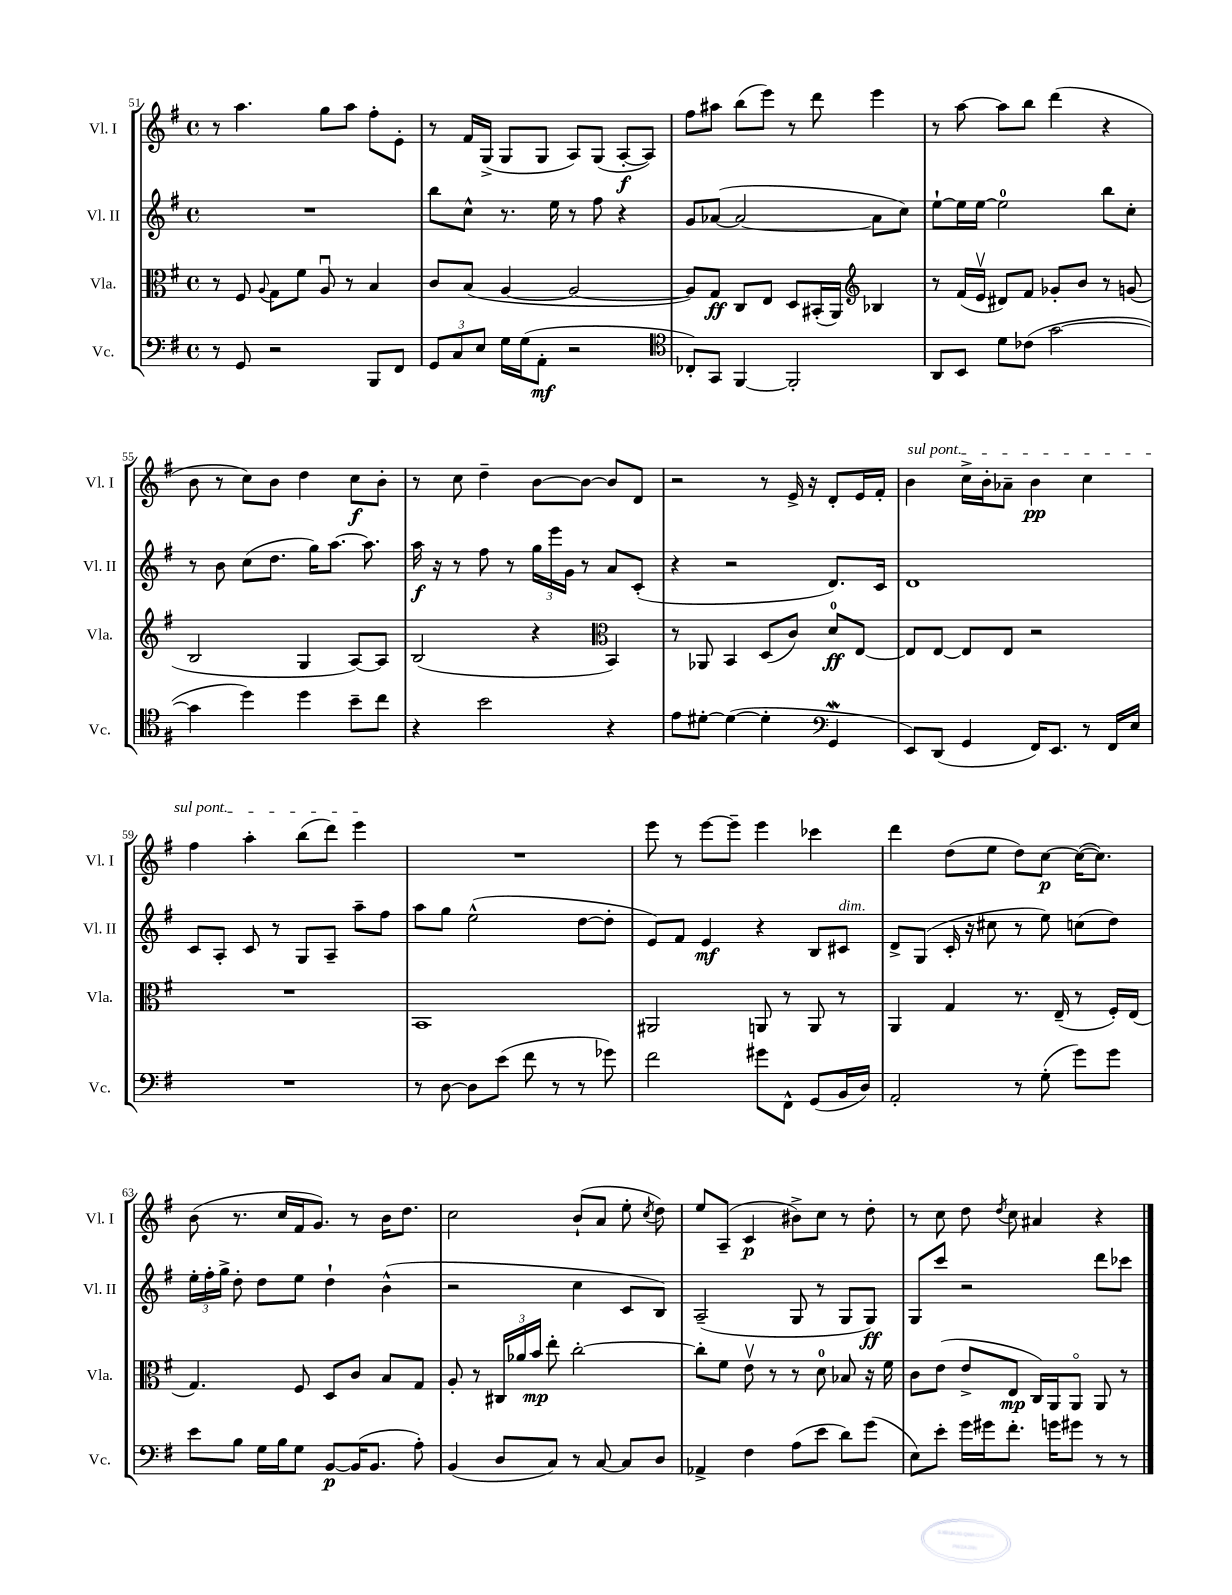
<<
\new StaffGroup <<
\new Staff = "s0" \with { instrumentName = "Vl. I" shortInstrumentName = "Vl. I" } {
    \clef treble \key g \major \defaultTimeSignature \time 4/4
    \autoBeamOff r8 a''4. g''8[ a''8] fis''8[-. e'8]-. |
    r8 fis'16[ g16]->( g8[ g8] a8[) g8]( a8[~-.\f a8]) |
    fis''8[ ais''8] b''8[( e'''8]) r8 d'''8 e'''4 |
    r8 a''8~ a''8[ b''8] d'''4( r4 |
    b'8 r8 c''8[) b'8] d''4 c''8[\f b'8]-. |
    r8 c''8 d''4-- b'8[~ b'8]~ b'8[ d'8] |
    r2 r8 e'16-> r16 d'8[-. e'16 fis'16]-. |
    \once \override TextSpanner.bound-details.left.text = \markup { \italic "sul pont." } b'4\startTextSpan c''16[-> b'16-. aes'8]-- b'4\pp c''4 |
    fis''4 a''4-. b''8[( d'''8]) e'''4\stopTextSpan |
    R1 |
    e'''8 r8 e'''8[~ e'''8]-- e'''4 ces'''4 |
    d'''4 d''8[( e''8] d''8[) c''8]~\p c''16[~( c''8.]) |
    b'8( r8. c''16[ fis'16 g'8.]) r8 b'16[ d''8.] |
    c''2 b'8[-!( a'8] e''8-. \acciaccatura { c''8 } d''8) |
    e''8[ a8]--( c'4\p bis'8[->) c''8] r8 d''8-. |
    r8 c''8 d''8 \acciaccatura { d''8 } c''8 ais'4 r4 \bar "|." |
}
\new Staff = "s1" \with { instrumentName = "Vl. II" shortInstrumentName = "Vl. II" } {
    \clef treble \key g \major \defaultTimeSignature \time 4/4
    \autoBeamOff R1 |
    b''8[ c''8]-^ r8. e''16 r8 fis''8 r4 |
    g'8[ aes'8]~( aes'2~ aes'8[ c''8]) |
    e''8[~-! e''16 e''16]~ e''2-0 b''8[ c''8]-. |
    r8 b'8 c''8[( d''8.] g''16[) a''8.]~ a''8. |
    a''16\f r16 r8 fis''8 r8 \tuplet 3/2 { g''16[ e'''16 g'16] } r8 a'8[ c'8]-.( |
    r4 r2 d'8.[) c'16] |
    d'1 |
    c'8[ a8]-. c'8 r8 g8[ a8]-- a''8[-- fis''8] |
    a''8[ g''8] e''2-^( d''8[~ d''8]-. |
    e'8[) fis'8] e'4\mf r4 b8[ cis'8]^\markup { \italic "dim." } |
    d'8[-> g8]( c'16-. r16 cis''8 r8 e''8) c''8[( d''8]) |
    \tuplet 3/2 { e''16[-. fis''16-. g''16]-> } d''8-. d''8[ e''8] d''4-! b'4-^( |
    r2 c''4 c'8[ b8]) |
    a2--( g8 r8 g8[ g8]\ff) |
    g8[ c'''8] r2 d'''8[ ces'''8] \bar "|." |
}
\new Staff = "s2" \with { instrumentName = "Vla." shortInstrumentName = "Vla." } {
    \clef alto \key g \major \defaultTimeSignature \time 4/4
    \autoBeamOff r8 fis8 \appoggiatura { a8 } g8[ fis'8] a8\downbow r8 b4 |
    c'8[ b8]( a4~ a2~ |
    a8[) g8]\ff c8[ e8] d8[ bis,16-.( a,16]) \clef treble bes4 |
    r8 fis'16[( e'16]\upbow dis'8[) fis'8] ges'8[-. b'8] r8 g'8( |
    b2 g4 a8[~) a8] |
    b2( r4 \clef alto b,4) |
    r8 aes,8 b,4 d8[( c'8]) d'8[-0\ff e8]~ |
    e8[ e8]~ e8[ e8] r2 |
    R1 |
    b,1 |
    ais,2 a,8 r8 a,8 r8 |
    a,4 g4 r8. e16--( r8 fis16[-.) e16]( |
    g4.) fis8 d8[ c'8] b8[ g8] |
    a8-. r8 \tuplet 3/2 { cis16[ aes'16 b'16]\mp } e''8-. c''2~-. |
    c''8[-. fis'8] e'8\upbow r8 r8 d'8-0 bes8 r16 fis'16 |
    c'8[ e'8]( e'8[-> e8]\mp c16[) a,16 a,8]\flageolet a,8 r8 \bar "|." |
}
\new Staff = "s3" \with { instrumentName = "Vc." shortInstrumentName = "Vc." } {
    \clef bass \key g \major \defaultTimeSignature \time 4/4
    \autoBeamOff r8 g,8 r2 b,,8[ fis,8] |
    \tuplet 3/2 { g,8[ c8 e8] } g16[ g16( a,8]-.\mf r2 |
    \clef tenor ces8[-.) g,8] fis,4~ fis,2-. |
    a,8[ b,8] d'8[ ces'8]( g'2~ |
    g'4 d''4) d''4 b'8[-- c''8] |
    r4 b'2 r4 |
    e'8[ dis'8]~-. dis'4~( dis'4-. \clef bass g,4\mordent |
    e,8[) d,8]( g,4 fis,16[) e,8.] r8 fis,16[ e16] |
    R1 |
    r8 d8~ d8[ e'8]( fis'8 r8 r8 ges'8) |
    fis'2 gis'8[ fis,8]-^ g,8[( b,16 d16]) |
    a,2-. r8 g8-.( g'8[) g'8] |
    e'8[ b8] g16[ b16 g8] b,8[~\p b,16( b,8.] a8-.) |
    b,4( d8[ c8]) r8 c8~ c8[ d8] |
    aes,4-> fis4 a8[( e'8] d'8[) g'8]( |
    e8[) e'8]-. g'16[ gis'16 fis'8.]-. g'16[ gis'8] r8 r8 \bar "|." |
}
>>
>>
\layout { \context { \Score currentBarNumber = #51 } }
